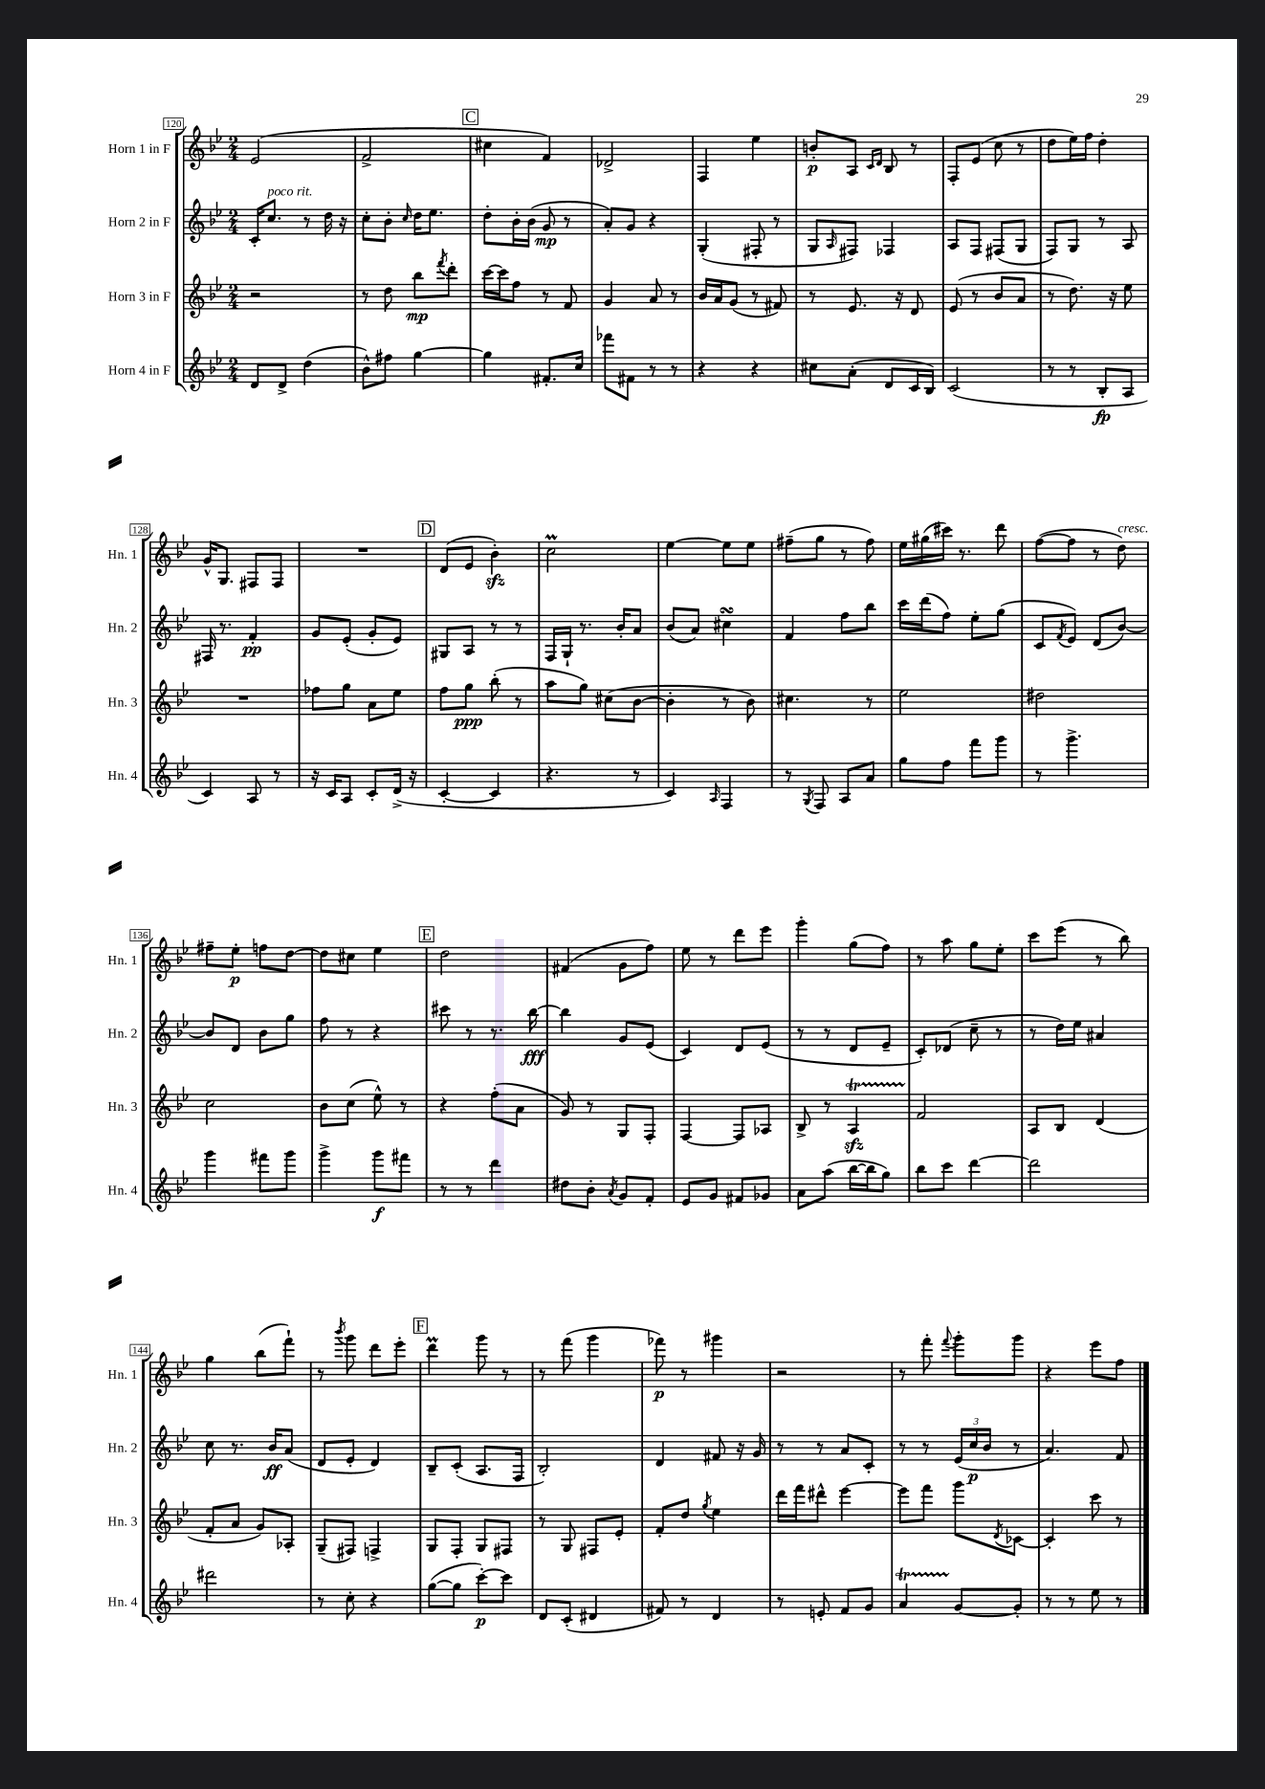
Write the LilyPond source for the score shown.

<<
\new StaffGroup <<
\new Staff = "s0" \with { instrumentName = "Horn 1 in F" shortInstrumentName = "Hn. 1" } {
    \clef treble \key bes \major \numericTimeSignature \time 2/4
    ees'2( |
    f'2-> |
    \mark \markup { \box "C" } cis''4 f'4) |
    des'2-> |
    f4 ees''4 |
    b'8-.\p a8 \grace { c'16 d'16 } bes8 r8 |
    f8-. ees'8( c''8 r8 |
    d''8 ees''16) f''16 d''4-. |
    g'16-^ g8. fis8 fis8 |
    R2 |
    \mark \markup { \box "D" } d'8( ees'8 bes'4-.\sfz) |
    c''2\prall |
    ees''4~ ees''8 ees''8 |
    fis''8--( g''8 r8 fis''8) |
    ees''16 gis''16( cis'''16) r8. d'''8 |
    f''8~( f''8 r8 d''8^\markup { \italic "cresc." }) |
    fis''8-- ees''8-.\p f''8 d''8~ |
    d''8 cis''8 ees''4 |
    \mark \markup { \box "E" } d''2 |
    fis'4( g'8 f''8) |
    ees''8 r8 d'''8 ees'''8 |
    g'''4-. g''8( f''8) |
    r8 a''8 g''8 ees''8-. |
    c'''8 ees'''8( r8 bes''8) |
    g''4 bes''8( f'''8-!) |
    r8 \acciaccatura { bes'''8 } g'''8 d'''8 ees'''8-. |
    \mark \markup { \box "F" } d'''4\prall g'''8 r8 |
    r8 f'''8( g'''4 |
    fes'''8\p) r8 gis'''4 |
    r2 |
    r8 f'''8-. \appoggiatura { f'''8 } g'''8-. g'''8 |
    r4 ees'''8 f''8 \bar "|." |
}
\new Staff = "s1" \with { instrumentName = "Horn 2 in F" shortInstrumentName = "Hn. 2" } {
    \clef treble \key bes \major \numericTimeSignature \time 2/4
    c'16-. c''8.^\markup { \italic "poco rit." } r8 d''16 r16 |
    c''8-. bes'8-. \grace { c''16 } d''16 ees''8. |
    \mark \markup { \box "C" } d''8-. bes'16-. bes'16( g'8\mp r8 |
    a'8-.) g'8 r4 |
    g4-.( fis8-. r8 |
    g8 \grace { a16 } fis8) fes4 |
    a8 f8 fis8( g8 |
    f8) g8 r8 a8 |
    fis16 r8. f'4-.\pp |
    g'8 ees'8-.( g'8-. ees'8) |
    \mark \markup { \box "D" } gis8 a8 r8 r8 |
    f16 g16-! r8. bes'16-. a'8 |
    bes'8( a'8) cis''4\turn |
    f'4 f''8 bes''8 |
    c'''16 d'''16( f''8) ees''8-. g''8( |
    c'8 \acciaccatura { f'8 } ees'8) d'8( bes'8~) |
    bes'8 d'8 bes'8 g''8 |
    f''8 r8 r4 |
    \mark \markup { \box "E" } cis'''8 r8 r8. bes''16~\fff |
    bes''4 g'8 ees'8( |
    c'4) d'8 ees'8( |
    r8 r8 d'8 ees'8-- |
    c'8-.) des'8( c''8-- r8 |
    r8 d''16) ees''16 ais'4 |
    c''8 r8. bes'16\ff a'8( |
    d'8 ees'8-. d'4) |
    \mark \markup { \box "F" } bes8-- c'8-.( a8. f16 |
    bes2-.) |
    d'4 fis'8 r16 g'16 |
    r8 r8 a'8 c'8-. |
    r8 r8 \tuplet 3/2 { ees'16( c''16\p bes'16 } r8 |
    a'4.) f'8 \bar "|." |
}
\new Staff = "s2" \with { instrumentName = "Horn 3 in F" shortInstrumentName = "Hn. 3" } {
    \clef treble \key bes \major \numericTimeSignature \time 2/4
    r2 |
    r8 d''8 bes''8\mp \acciaccatura { f'''8 } d'''8-. |
    \mark \markup { \box "C" } c'''16~ c'''16 f''8 r8 f'8 |
    g'4 a'8 r8 |
    bes'16 a'16 g'8( r8 fis'8) |
    r8 ees'8. r16 d'8 |
    ees'8( r8 bes'8 a'8 |
    r8 d''8.) r16 ees''8 |
    R2 |
    fes''8 g''8 a'8 ees''8 |
    \mark \markup { \box "D" } f''8 g''8\ppp bes''8-.( r8 |
    a''8 g''8) cis''8( bes'8~ |
    bes'4-. r8 bes'8) |
    cis''4. r8 |
    ees''2 |
    dis''2 |
    c''2 |
    bes'8 c''8( ees''8-^) r8 |
    \mark \markup { \box "E" } r4 f''8-.( a'8 |
    g'8) r8 g8 f8-. |
    f4~ f8 aes8 |
    bes8-> r8 a4\startTrillSpan\sfz |
    f'2\stopTrillSpan |
    a8 bes8 d'4( |
    f'8-. a'8 g'8) aes8-. |
    g8--( fis8) f4-> |
    \mark \markup { \box "F" } g8 f8-. g8 fis8 |
    r8 g8 fis8 ees'8-. |
    f'8-. d''8 \acciaccatura { g''8 } ees''4 |
    d'''16 f'''16 dis'''8-^ ees'''4~ |
    ees'''8 f'''8 g'''8 \acciaccatura { d'8 } ces'8~ |
    ces'4-. c'''8 r8 \bar "|." |
}
\new Staff = "s3" \with { instrumentName = "Horn 4 in F" shortInstrumentName = "Hn. 4" } {
    \clef treble \key bes \major \numericTimeSignature \time 2/4
    d'8 d'8-> d''4( |
    bes'8-^) fis''8 g''4~ |
    \mark \markup { \box "C" } g''4 fis'8.-. c''16 |
    fes'''8 fis'8 r8 r8 |
    r4 r4 |
    cis''8 a'8-.( d'8 c'16 bes16) |
    c'2( |
    r8 r8 bes8-.\fp a8 |
    c'4) a8 r8 |
    r16 c'16 a8 c'8-. d'16->( r16 |
    \mark \markup { \box "D" } c'4~-. c'4 |
    r4. r8 |
    c'4) \grace { a16 } f4 |
    r8 \acciaccatura { g8 } f8 a8 a'8 |
    g''8 f''8 f'''8 g'''8 |
    r8 g'''4.-> |
    g'''4 fis'''8 g'''8 |
    g'''4-> g'''8\f fis'''8 |
    \mark \markup { \box "E" } r8 r8 d'''4 |
    dis''8 bes'8-. \acciaccatura { a'8 } g'8 f'8-. |
    ees'8 g'8 fis'8 ges'8 |
    a'8 a''8( bes''16~ bes''16 g''8) |
    bes''8 c'''8 d'''4~ |
    d'''2 |
    dis'''2 |
    r8 c''8-. r4 |
    \mark \markup { \box "F" } g''8~( g''8 c'''8~-.\p) c'''8 |
    d'8 c'8-.( dis'4 |
    fis'8) r8 d'4 |
    r8 e'8-. f'8 g'8 |
    a'4\startTrillSpan g'8~\stopTrillSpan g'8-. |
    r8 r8 ees''8 r8 \bar "|." |
}
>>
>>
\layout { \context { \Score currentBarNumber = #120 \override BarNumber.stencil = #(make-stencil-boxer 0.1 0.3 ly:text-interface::print) } }
